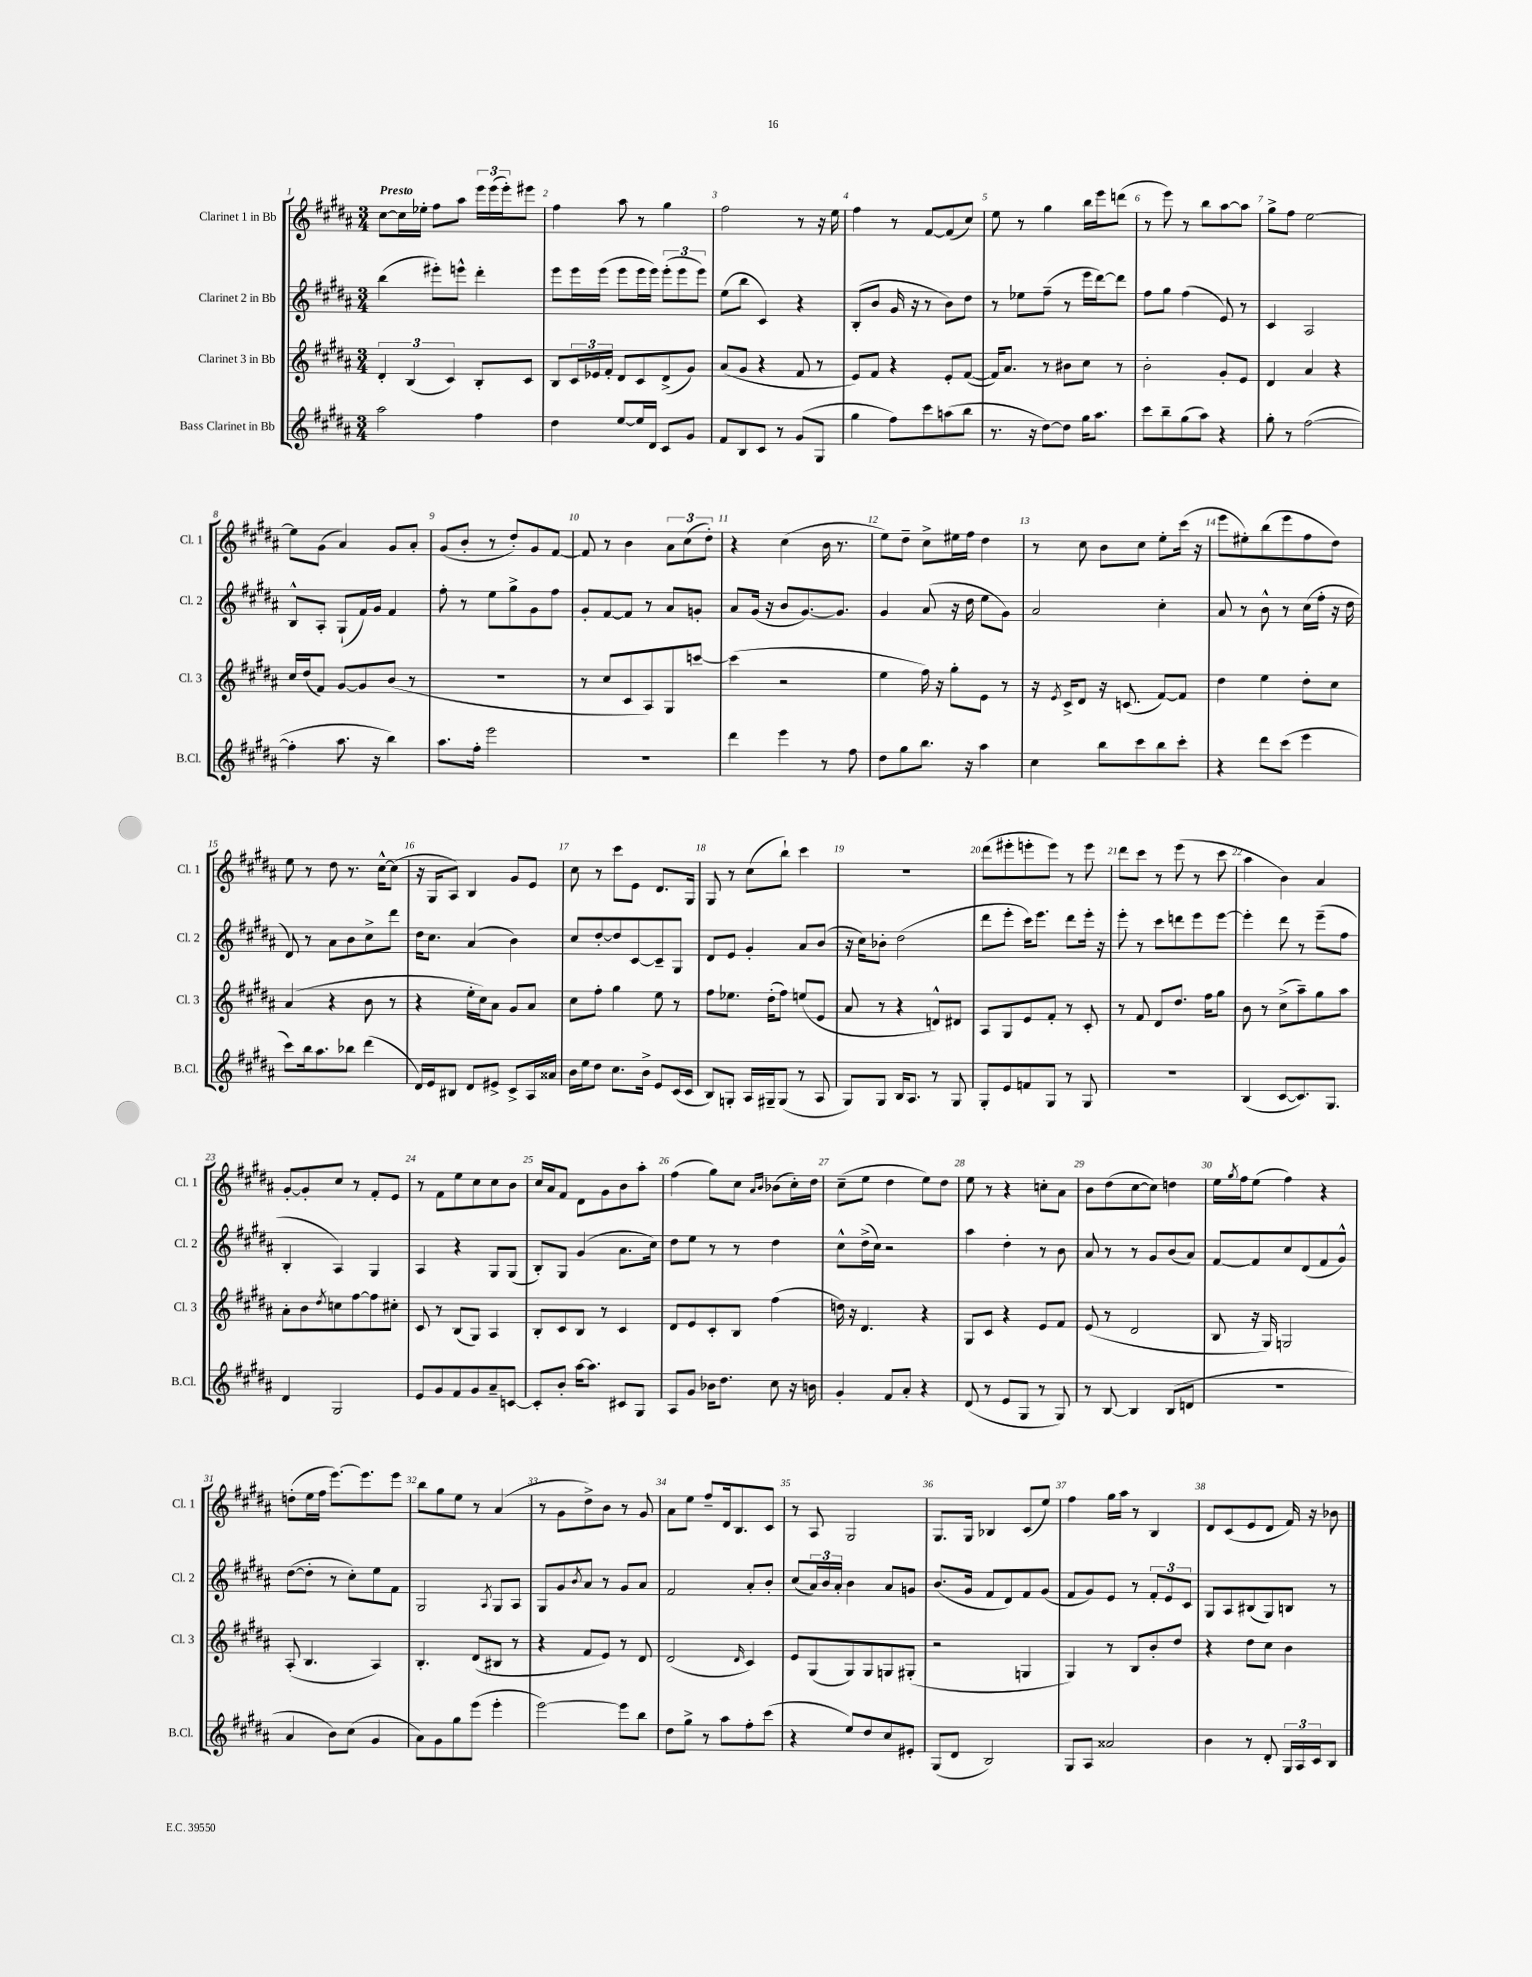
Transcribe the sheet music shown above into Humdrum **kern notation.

**kern	**kern	**kern	**kern
*staff4	*staff3	*staff2	*staff1
*clefG2	*clefG2	*clefG2	*clefG2
*k[f#c#g#d#a#]	*k[f#c#g#d#a#]	*k[f#c#g#d#a#]	*k[f#c#g#d#a#]
*M3/4	*M3/4	*M3/4	*M3/4
2aa#	6d#'	(4bb	[8cc#
.	.	.	16cc#]
.	(6B	.	.
.	.	.	16ee-'
.	.	8eee#')	8ff#
.	6c#)	.	.
.	.	8eee^^	8aa#
4ff#	8B'	4ddd#'	24eee
.	.	.	(24eee
.	.	.	24eee')
.	8c#	.	8eee#
=	=	=	=
4dd#	8B	8eee	4ff#
.	24c#	16eee	.
.	24e-	.	.
.	.	(16eee	.
.	24f#'	.	.
[8ee	8d#	8eee	8aa#
16ee]	8c#	16eee	8r
16d#	.	16eee)	.
8c#	(8d#^	(12eee'	4gg#
.	.	12eee	.
8g#	8g#)	.	.
.	.	12eee)	.
=	=	=	=
8f#	(8a#	(8ee	2ff#
8B	8g#	8bb	.
8c#	4r	4c#)	.
8r	.	.	.
(8g#	8f#	4r	8r
8G#	8r	.	16r
.	.	.	16ee
=	=	=	=
4gg#	8e)	(8B'	4ff#
.	8f#	8b	.
8ff#)	4r	16g#	8r
.	.	16r	.
8ccc#	.	8r	[8f#
(8aa	8e'	8b)	(8f#]
8bb	([8f#	8dd#	8cc#)
=	=	=	=
8.r	16f#])	8r	8ee
.	8.a#	.	.
.	.	8ee-	8r
16r	.	.	.
[8dd#)	8r	(8ff#~	4gg#
8dd#]	8b#	8r	.
16gg#	8cc#	16eee	16bb
8.aa#	.	[16ddd#)	16eee
.	8r	8ddd#]	(8ddd
=	=	=	=
8ccc#	2b'	8ff#	8r
8bb~	.	8gg#	8eee)
(8gg#	.	(4ff#	8r
8aa#)	.	.	8bb
4r	8g#'	8e)	[8aa#
.	8e	8r	8aa#]
=	=	=	=
8gg#'	4d#	4c#	8gg#^
8r	.	.	8ff#
([2ff#	4a#	2A#	[2ee
.	4r	.	.
=	=	=	=
4ff#']	16cc#	8B^^	8ee]
.	(16dd#	.	.
.	8f#)	8A#'	(8g#
8.aa#	[8g#	(8G#`	4a#)
.	8g#]	16f#)	.
16r	.	16g#	.
4bb)	(8b	4f#	8g#
.	8r	.	8a#'
=	=	=	=
8.aa#	2.r	8ff#'	(8g#
.	.	8r	8b'
16ff#'	.	.	.
2eee	.	8ee	8r
.	.	8gg#^	8dd#')
.	.	8g#	8g#
.	.	8ff#	[8f#
=	=	=	=
2.r	8r	8g#'	8f#]
.	8cc#	[8f#	8r
.	8c#	8f#]	4b
.	8A#)	8r	.
.	8G#	8a#	12a#
.	.	.	(12cc#
.	[8ccc	8g'	.
.	.	.	12dd#')
=	=	=	=
4ddd#	(4ccc]	8a#	4r
.	.	(16g#	.
.	.	16r	.
4eee	2r	8b	(4cc#
.	.	[8.g#)	.
8r	.	.	16b
.	.	8.g#]	8.r
8ff#	.	.	.
=	=	=	=
8dd#	4ee	4g#	8ee)
8gg#	.	.	8dd#~
8.bb	16ff#)	(8a#	8cc#^
.	16r	.	.
.	8gg#'	16r	16ee#
16r	.	16dd#	16ff#
4aa#	8e	8ee	4dd#
.	8r	8g#)	.
=	=	=	=
4cc#	16r	2a#	8r
.	8qe	.	.
.	16c#^	.	.
.	8d#	.	8cc#
8bb	16r	.	8b
.	(8.c	.	.
8ccc#	.	.	8cc#
8bb	[8f#)	4cc#'	8ee'
8ccc#'	8f#]	.	(16ccc#
.	.	.	16r
=	=	=	=
4r	4dd#	8a#	8eee
.	.	8r	8ee#')
8ddd#	4ee	8b^^	(8bb
(8ccc#	.	8r	8eee
4eee	8dd#'	(16cc#	8ff#
.	.	16ff#'	.
.	8cc#	16r	8dd#)
.	.	16dd#	.
=	=	=	=
8ccc#)	(4a#	8d#)	8ee
16bb	.	8r	8r
8.aa#	.	.	.
.	4r	8a#	8dd#
8bb-	.	8b	8.r
(4ddd#	8b	8cc#^	.
.	.	.	[16cc#^^
.	8r	8ddd#	(8cc#]
=	=	=	=
16d#)	4r	16dd#	16r
16e	.	8.cc#	16G#
8B#	.	.	8A#)
8d#	16ee'	(4a#	4B
.	16cc#)	.	.
8e#^	8a#	.	.
8c#^	8g#	4b)	8g#
16A#	8a#	.	8e
16a##	.	.	.
=	=	=	=
16b	8cc#	8cc#	8cc#
16ee	.	.	.
8dd#	8ff#'	[8dd#'	8r
8.cc#	4gg#	8dd#]	8ccc#
.	.	[8c#	8e
16b^	.	.	.
8e	8ee	8c#~]	8.d#
(16c#	8r	8G#	.
16c#	.	.	16G#
=	=	=	=
8B)	8ff#	8d#	8G#
8G'	8.ee-	8e	8r
16A#	.	4g#'	(8cc#
16G#~	(16dd#'	.	.
(8G#	8ff#)	.	8bb`)
8r	(8ee	8a#	4ccc#
8A#	8e	(8b	.
=	=	=	=
8G#)	8a#	16r	2.r
.	.	16cc#)	.
8G#	8r	8b-'	.
16B	4r	(2dd#	.
8.A#	.	.	.
8r	8d^^)	.	.
8G#	8d#	.	.
=	=	=	=
8G#'	8A#	8ddd#	(8ddd#
8e	8G#	8eee'	8eee#'
8f	8e	16ccc#)	8eee'
.	.	8.eee	.
8G#	8f#'	.	8eee)
8r	8r	8ddd#	8r
8G#	8c#'	16eee'	8eee
.	.	16r	.
=	=	=	=
2.r	8r	8eee'	8ddd#
.	8f#	8r	8ccc#
.	8d#	8ccc#	8r
.	8.dd#	8ddd	(8eee
.	.	8eee	8r
.	16ff#	.	.
.	8gg#	[8eee	8ccc#
=	=	=	=
(4B	8b	4eee']	4aa#
.	8r	.	.
[8c#	(8cc#^	8ddd#	4b)
8.c#])	8aa#~)	8r	.
.	8gg#	(8eee~	4a#
8.G#	.	.	.
.	8aa#	8ff#	.
=	=	=	=
4d#	8a#'	4B'	[8g#'
.	8b	.	8g#']
.	8qdd#	.	.
2G#	8cc	4A#)	8cc#
.	[8ff#	.	8r
.	8ff#]	4G#	8f#'
.	8cc#'	.	8e
=	=	=	=
8e	8c#	4A#	8r
8g#	8r	.	8f#
8f#	(8B	4r	8ee
8g#	8G#)	.	8cc#
8a#~	4A#	8G#	8cc#
[8c	.	(8G#	8b
=	=	=	=
8c']	8B'	8B')	16cc#
.	.	.	16a#
8b'	8c#	8G#	8f#
[16aa#	8B	(4g#	8d#
8.aa#]	.	.	.
.	8r	.	8g#
8c#	4c#	8.a#	8b
8G#	.	.	8aa#'
.	.	16cc#)	.
=	=	=	=
8A#	8d#	8dd#	(4ff#
8g#	8e	8ee	.
16b-	8c#'	8r	8gg#)
8.dd#	.	.	.
.	8B	8r	8cc#
.	.	.	16qqa#
.	.	.	16qqb
8cc#	(4ff#	4dd#	(8b-
16r	.	.	16cc#')
16b	.	.	16dd#
=	=	=	=
4g#'	16dd)	8cc#^^	(8cc#~
.	16r	.	.
.	4.d#	(16dd#^	8ee
.	.	16cc#)	.
8f#	.	2r	4dd#
8a#'	.	.	.
4r	4r	.	8ee)
.	.	.	8dd#
=	=	=	=
(8d#	8G#	4aa#	8ee
8r	8c#	.	8r
8e	4r	4dd#'	4r
8G#	.	.	.
8r	8e	8r	8cc'
8G#)	8f#	8b	8a#
=	=	=	=
8r	(8e	8a#	8b
[8B	8r	8r	(8dd#
4B]	2d#	8r	[8cc#
.	.	8g#	8cc#])
(8B	.	(8b	4dd
8d	.	8a#)	.
=	=	=	=
2.r	8B	[8f#	16ee
.	.	.	8qgg#
.	.	.	16ff#
.	16r	8f#]	(8ee
.	16G#)	.	.
.	2G	8cc#	4ff#)
.	.	(8d#	.
.	.	8f#	4r
.	.	8g#^^)	.
=	=	=	=
4a#	(8A#'	([8dd#	(8dd'
.	4.B	8dd#']	16ee
.	.	.	16ff#
8b)	.	8r	[8.eee)
(8cc#	.	8cc#')	.
.	.	.	8.eee]
4g#	4A#)	8ee	.
.	.	8f#	8eee
=	=	=	=
8a#)	4.B'	2G#	8bb
8g#	.	.	8gg#
8gg#	.	.	8ee
(8eee	(8d#	.	8r
.	.	8qA#	.
4eee'	8B#	8G#	(4a#
.	8r	8A#	.
=	=	=	=
[2eee)	4r	8G#	8r
.	.	8g#	8g#
.	.	8qb	.
.	8f#	8a#	8dd#^)
.	8e)	8r	8b
8eee]	8r	8g#	8r
8bb	8d#	8a#	8g#
=	=	=	=
8dd#	(2d#	2f#	8a#
8gg#^	.	.	8ee
8r	.	.	8ff#~
8aa#	.	.	16d#
.	.	.	8.B
.	16qqd#	.	.
8ff#'	4c#)	8a#'	.
(8ccc#	.	8b'	8c#
=	=	=	=
4r	8e	(8cc#	8r
.	(8G#	24a#)	8A#
.	.	24b	.
.	.	24a#'	.
8ee)	8G#)	4b	2G#
8dd#	8G#	.	.
8cc#	8G	8a#	.
8e#'	(8G#'	8g	.
=	=	=	=
(8G#	2r	(8.b	8.G#
8d#	.	.	.
.	.	16g#	16G#
2B)	.	8f#	4B-
.	.	8d#)	.
.	4G	8f#	(8c#
.	.	(8g#	8ee)
=	=	=	=
8G#	4G#)	8f#	4ff#
8A#	.	8g#)	.
2a##	8r	8e	16gg#
.	.	.	16aa#
.	8B	8r	8r
.	8b'	12f#'	4B
.	.	12e	.
.	8dd#	.	.
.	.	12c#	.
=	=	=	=
4b	4r	8G#	8d#
.	.	8A#	(8c#
8r	8dd#	(8B#	8e
8d#'	8cc#	8G#)	8d#
24G#	4b	8B	16f#)
24A#	.	.	.
.	.	.	16r
24c#	.	.	.
8B	.	8r	8b-
==	==	==	==
*-	*-	*-	*-
